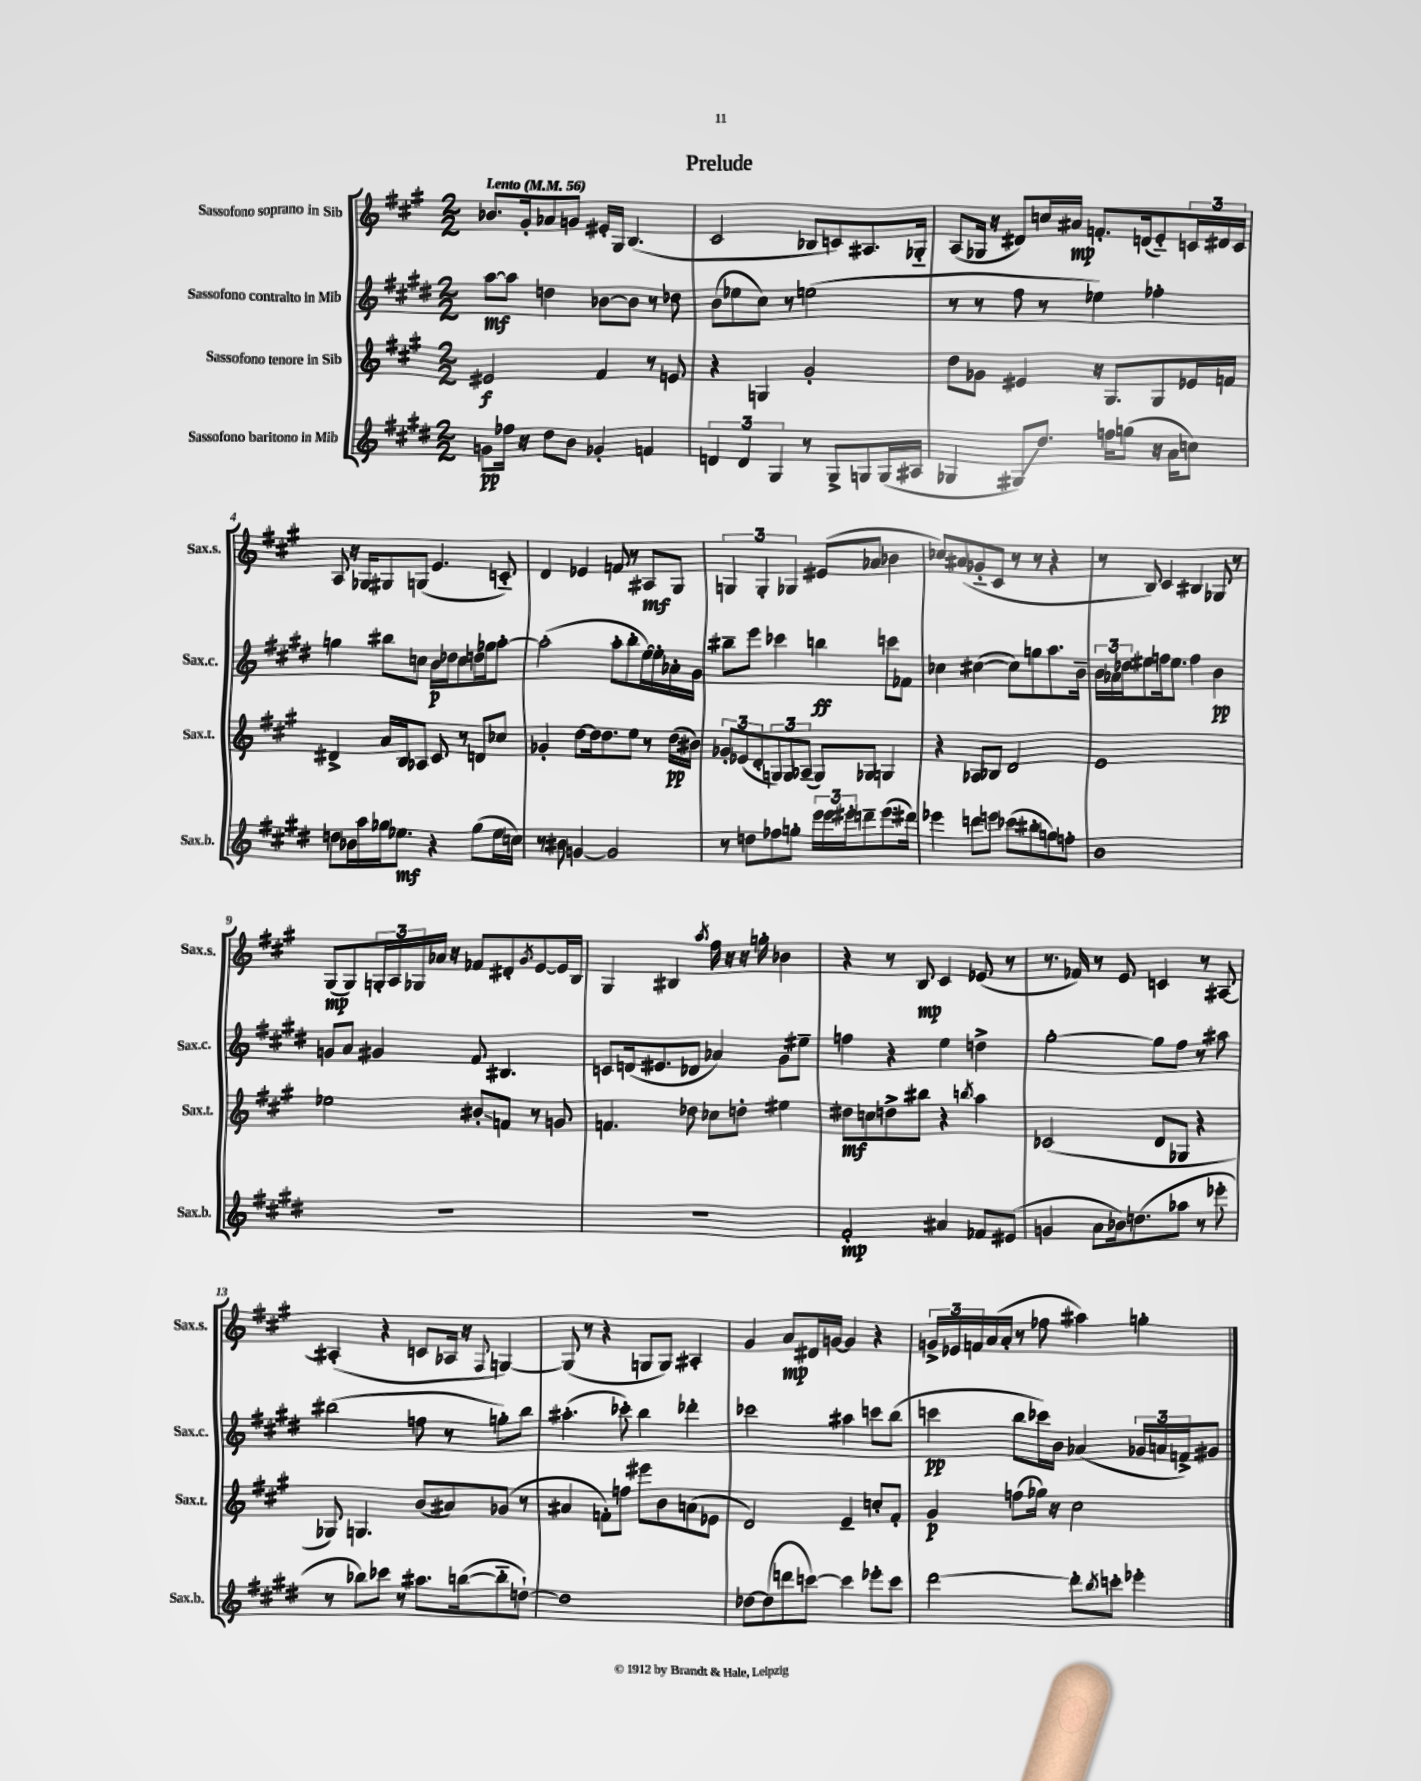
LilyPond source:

\header { title = "Prelude" }
<<
\new StaffGroup <<
\new Staff = "s0" \with { instrumentName = "Sassofono soprano in Sib" shortInstrumentName = "Sax.s." } {
    \clef treble \key a \major \numericTimeSignature \time 2/2 \tempo "Lento" 4 = 56
    bes'8. gis'16-. aes'8 g'8 eis'16-. gis16 b4.( |
    cis'2 bes8 c'8) ais8. ges16-_ |
    a8( ges16 r16 dis'8) c''16 ais'16\mp f'8.-. d'16( e'8-_) \tuplet 3/2 { c'16 dis'16 c'16 } |
    a8 r16 ges16 gis8 g8( e'4. c'8-_) |
    d'4 ees'4 f'8 r8 ais8\mf gis8 |
    \tuplet 3/2 { g4 g4-. ges4 } eis'8( aes'8 bes'4 |
    ces''8) ais'8( ges'8-_ cis'8 r8 r8 r4 |
    r8 b8) cis'4 bis4 ges8 r8 |
    gis8\mp( gis8) \tuplet 3/2 { g16-. a16 ges16 } aes'16 r16 fes'8 dis'8-. \acciaccatura { gis'8 } e'8~ e'16 b16 |
    gis4 bis4 \acciaccatura { a''8 } fis''16 r16 r16 g''16-. bes'4 |
    r4 r8 b8\mp cis'4 ees'8( r8 |
    r8. fes'16) r8 e'8 c'4 r8 ais8~ |
    ais4-.( r4 c'8 aes16 r16 \appoggiatura { fis8 } g4~) |
    g8( r8 r4 g8 g8) ais4-. |
    gis'4 a'8\mp dis'16 g'16~ g'4 r4 |
    \tuplet 3/2 { g'16-> ees'16 f'16 } a'16( a'16-. r8 fes''8 ais''4) g''4-. \bar "|." |
}
\new Staff = "s1" \with { instrumentName = "Sassofono contralto in Mib" shortInstrumentName = "Sax.c." } {
    \clef treble \key e \major \numericTimeSignature \time 2/2
    a''8~\mf a''8 d''4 bes'8~ bes'8 r8 des''8 |
    b'8( ees''8 cis''8) r8 e''2( |
    r8 r8 fis''8 r8 ees''4) fes''4-. |
    g''4 bis''8 c''8 b'16\p des''16 c''8 d''16 ges''16 a''8~-. |
    a''2-.( a''8-. b''8-. e''16~) e''16-. aes'16-. gis'16 |
    bis''8-- e'''8 ces'''4 b''4\ff c'''8 fes'8 |
    ces''4 cis''4~( cis''8) g''8 a''8. b'16-- |
    \tuplet 3/2 { b'16 aes'16 des''16 } eis''8 f''16 eis''8. f''4 b'4\pp |
    g'8 a'8 gis'4 fis'8 bis4. |
    c'8 d'16( eis'8. des'8 aes'4) gis'8 eis''8-- |
    f''4 r4 e''4 d''4-> |
    gis''2~-. gis''8 fis''8 r8 ais''8 |
    bis''2( f''8 r8 g''8-.) bis''8 |
    ais''4.-.( ces'''8-.) b''4 des'''4-. |
    ces'''2 ais''4 c'''8 b''8( |
    c'''4\pp b''8 ces'''16) b'16 aes'4( \tuplet 3/2 { ges'16 a'16 f'16->) } gis'8 \bar "|." |
}
\new Staff = "s2" \with { instrumentName = "Sassofono tenore in Sib" shortInstrumentName = "Sax.t." } {
    \clef treble \key a \major \numericTimeSignature \time 2/2
    eis'2\f fis'4 r8 e'8 |
    r4 g4 gis'2-. |
    d''8 ges'8 eis'4 r16 gis8. gis8 ees'16 f'16 |
    dis'4-> a'16 b16 aes8 cis'8 r8 d'8 ces''8 |
    ges'4-. d''8~ d''16 d''8. e''8 r8 d''16\pp( bis'16) |
    \tuplet 3/2 { ges'8-. ees'8( d'8-. } \tuplet 3/2 { g8) g8 aes8--( } g8) ges8 g4 |
    r4 aes8 bes8 d'2 |
    e'1 |
    ees''2 bis'8-.\glissando f'8 r8 g'8 |
    f'4. des''8 ces''8 d''8-. eis''4 |
    dis''8\mf c''8 d''8-> bis''8 r4 \acciaccatura { b''8 } a''4 |
    ces'2( d'8 ges8 r4 |
    ges8) g4. b'8( ais'8) ges'8( r8 |
    ais'4 f'8-.) f''8 eis'''8 b'8 a'8( ees'8 |
    d'2) e'4-- c''8-. fis'8-. |
    gis'4\p f''8( ges''16) r16 cis''2 \bar "|." |
}
\new Staff = "s3" \with { instrumentName = "Sassofono baritono in Mib" shortInstrumentName = "Sax.b." } {
    \clef treble \key e \major \numericTimeSignature \time 2/2
    g'8\pp fes''16 r16 dis''8 b'8 ges'4-. f'4 |
    \tuplet 3/2 { d'4 d'4 gis4 } r8 gis8-> g8 g16( ais16 |
    ges4 gis8\glissando) dis''8. f''16 g''8( r16 a'16 c''8) |
    d''8 bes'16 a''16 ges''16 ees''8.\mf r4 ges''8( ees''16 c''16) |
    r8 bis'8 g'4~ g'2 |
    r8 d''8 fes''8 g''8-. \tuplet 3/2 { e'''16 e'''16 eis'''16-. } d'''8-- eis'''8.( dis'''16) |
    ees'''4 d'''8 e'''8 ces'''8( bis''8-. g''8) f''8-. |
    b'1 |
    R1 |
    R1 |
    fis'2-.\mp ais'4 fes'8 eis'8( |
    g'4 a'8 bes'16) d''8.( aes''8 r8 ees'''8-. |
    r8 bes''8) ces'''8 r8 ais''8. b''16~( b''8-_ d''8~-!) |
    d''1 |
    des''8~ des''8( d'''8 c'''8~) c'''4 ees'''8-. c'''8 |
    dis'''2~ dis'''8-. \acciaccatura { b''8 } c'''8-. ees'''4-. \bar "|." |
}
>>
>>
